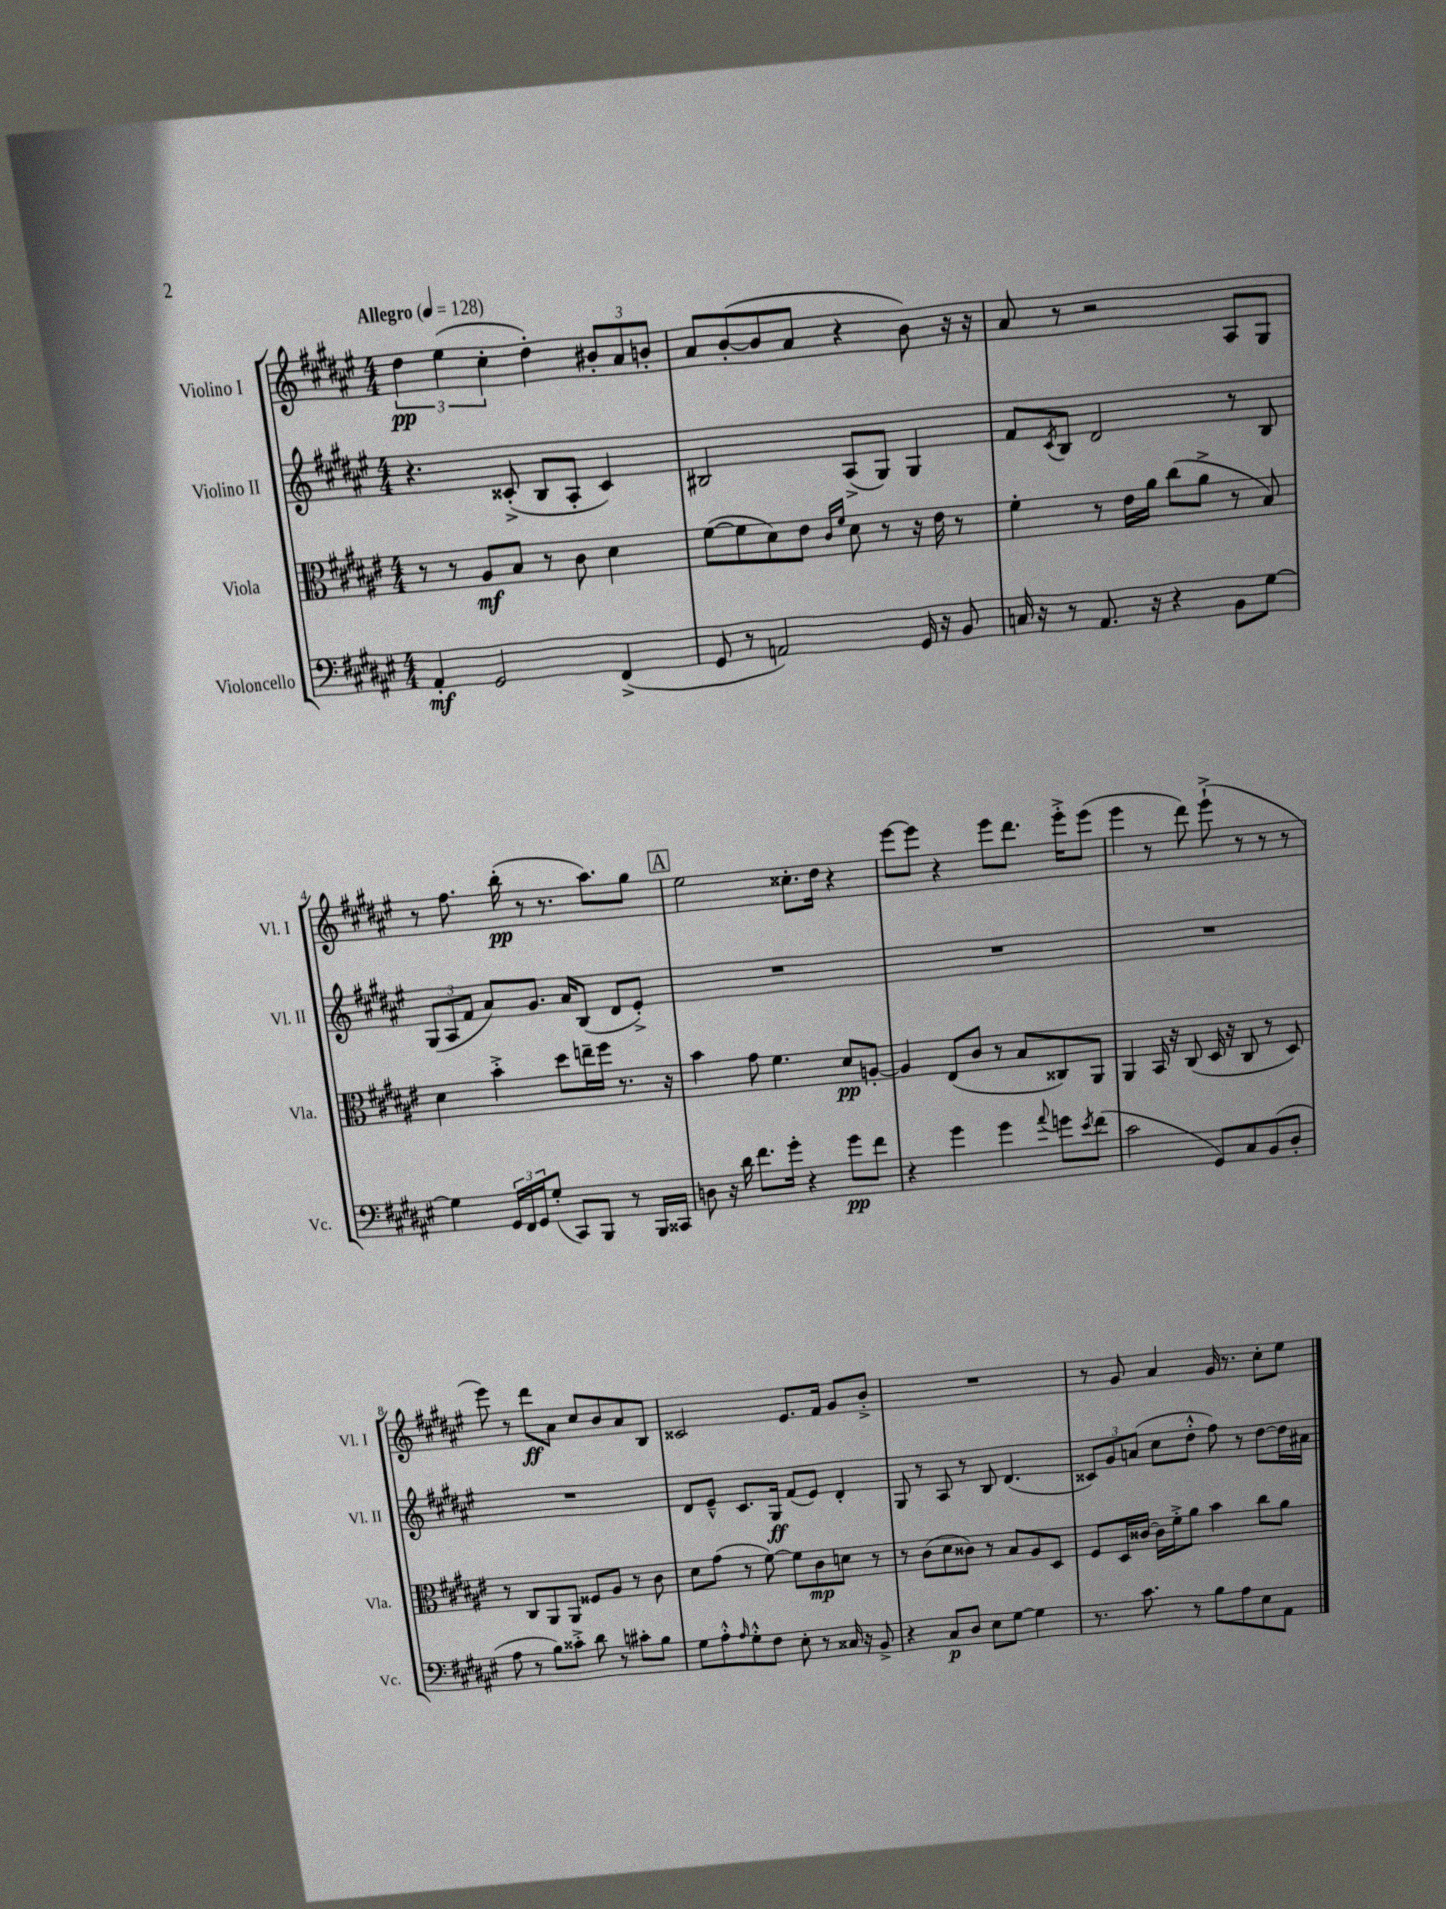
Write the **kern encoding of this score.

**kern	**dynam	**kern	**dynam	**kern	**dynam	**kern	**dynam
*part4	*part4	*part3	*part3	*part2	*part2	*part1	*part1
*staff4	*staff4	*staff3	*staff3	*staff2	*staff2	*staff1	*staff1
*I"Violoncello	*	*I"Viola	*	*I"Violino II	*	*I"Violino I	*
*I'Vc.	*	*I'Vla.	*	*I'Vl. II	*	*I'Vl. I	*
*clefF4	*	*clefC3	*	*clefG2	*	*clefG2	*
*k[f#c#g#d#a#e#]	*	*k[f#c#g#d#a#e#]	*	*k[f#c#g#d#a#e#]	*	*k[f#c#g#d#a#e#]	*
*M4/4	*	*M4/4	*	*M4/4	*	*M4/4	*
*MM128	*	*MM128	*	*MM128	*	*MM128	*
=1	=1	=1	=1	=1	=1	=1	=1
!	!	!	!	!	!	!LO:TX:a:B:t=Allegro	!
4AA#'/	mf	8r	.	4.r	.	6dd#\	pp
.	.	8r	.	.	.	.	.
.	.	.	.	.	.	(6ee#\	.
2GG#/	.	8A#/L	mf	.	.	.	.
.	.	.	.	.	.	6cc#'\	.
.	.	8B/J	.	(8c##X'^/	.	.	.
.	.	8r	.	8B/L	.	4dd#'\)	.
.	.	8c#\	.	8A#'/J	.	.	.
(4FF#^/	.	4d#\	.	4c##/)	.	12b#X'/L	.
.	.	.	.	.	.	12a#/	.
.	.	.	.	.	.	12bn'/J	.
=2	=2	=2	=2	=2	=2	=2	=2
8GG#/	.	([8f#\L	.	2B#X/	.	8a#/L	.
8r	.	8f#\]	.	.	.	([8b'/	.
2AAn/)	.	8d#\)	.	.	.	8b/]	.
.	.	8e#\J	.	.	.	8a#/J	.
.	.	16qqc#/LL	.	.	.	.	.
.	.	16qqf#/JJ	.	.	.	.	.
.	.	8d#\	.	(8A#^/L	.	4r	.
.	.	8r	.	8G#/J)	.	.	.
16GG#/	.	16r	.	4G#/	.	8b\)	.
16r	.	16e#\	.	.	.	.	.
8BB/	.	8r	.	.	.	16r	.
.	.	.	.	.	.	16r	.
=3	=3	=3	=3	=3	=3	=3	=3
16Cn/	.	4f#'\	.	8f#/L	.	8a#/	.
16r	.	.	.	.	.	.	.
.	.	.	.	8qc#/	.	.	.
8r	.	.	.	8B/J	.	8r	.
8.AA#/	.	8r	.	2d#/	.	2r	.
.	.	16e#\LL	.	.	.	.	.
16r	.	16a#\JJ	.	.	.	.	.
4r	.	(8cc#\L	.	.	.	.	.
.	.	8a#^\J	.	.	.	.	.
8BB\L	.	8r	.	8r	.	8A#/L	.
[8G#\J	.	8B/)	.	8B/	.	8G#/J	.
!!LO:LB:g=z
=4	=4	=4	=4	=4	=4	=4	=4
4G#\]	.	4d#\	.	(12G#/L	.	8r	.
.	.	.	.	12A#/	.	.	.
.	.	.	.	.	.	8.ff#\	.
.	.	.	.	12f#/J	.	.	.
24GG#/LL	.	4b'^\	.	8a#/L)	.	.	.
24FF#/	.	.	.	.	.	.	.
.	.	.	.	.	.	(16bb'\	pp
24GG#/J	.	.	.	.	.	.	.
(8G#'/J	.	.	.	8.g#/J	.	8r	.
8CC#/L)	.	8dd#\L	.	.	.	8.r	.
.	.	.	.	16a#/KL	.	.	.
8BBB/J	.	16een~\L	.	(8B/J	.	.	.
.	.	16ff#\JJ	.	.	.	8.aa#\L)	.
8r	.	8.r	.	8d#/L	.	.	.
16BBB/LL	.	.	.	8e#'^/J)	.	8gg#\J	.
16CC##X/JJ	.	16r	.	.	.	.	.
!!LO:REH:place=s1:t=A
=5	=5	=5	=5	=5	=5	=5	=5
8Dn\	.	4b\	.	1r	.	2ee#\	.
16r	.	.	.	.	.	.	.
16d#\	.	.	.	.	.	.	.
8.f#\L	.	8g#\	.	.	.	.	.
.	.	4.f#\	.	.	.	.	.
16g#'\Jk	.	.	.	.	.	.	.
4r	.	.	.	.	.	8.cc##X'\L	.
.	.	.	.	.	.	16dd#\Jk	.
8g#\L	pp	8d#/L	pp	.	.	4r	.
8f#\J	.	[8An'/J	.	.	.	.	.
=6	=6	=6	=6	=6	=6	=6	=6
4r	.	4A/]	.	1r	.	[8eee#\L	.
.	.	.	.	.	.	8eee#\J]	.
4g#\	.	(8E#/L	.	.	.	4r	.
.	.	8c#/J	.	.	.	.	.
4g#\	.	8r	.	.	.	8eee#\L	.
.	.	8B/L	.	.	.	8.ddd#\J	.
8qqa#/	.	.	.	.	.	.	.
8gn\L	.	8C##X/)	.	.	.	.	.
.	.	.	.	.	.	16eee#'^\KL	.
8qe#/	.	.	.	.	.	.	.
(8f#\J	.	8AA#/J	.	.	.	(8eee#\J	.
=7	=7	=7	=7	=7	=7	=7	=7
2c#\	.	4AA#/	.	1r	.	4eee#\	.
.	.	16BB/	.	.	.	8r	.
.	.	16r	.	.	.	.	.
.	.	(8C#/	.	.	.	8ddd#\)	.
8GG#/L)	.	16D#/	.	.	.	(8eee#`^\	.
.	.	16r	.	.	.	.	.
8C#/	.	8C#/	.	.	.	8r	.
(8BB/	.	8r	.	.	.	8r	.
8D#'/J	.	8D#/)	.	.	.	8r	.
!!LO:LB:g=z
=8	=8	=8	=8	=8	=8	=8	=8
8A#\	.	8r	.	1r	.	8eee#\)	.
8r	.	8C#/L	.	.	.	8r	.
8B\L)	.	8AA#/	.	.	.	8ddd#\L	ff
8c##X'^\J	.	8AA#/J	.	.	.	8a#\J	.
8d#\	.	8F##X/L	.	.	.	8cc#/L	.
8r	.	8A#/J	.	.	.	8b/	.
8c#X'\L	.	8r	.	.	.	8a#/	.
8B\J	.	8c#\	.	.	.	8B/J	.
=9	=9	=9	=9	=9	=9	=9	=9
8G#\L	.	8d#\L	.	8d#/L	.	2c##X/	.
8A#'^^\	.	(8g#\J	.	8e#~^^/J	.	.	.
16qqA#/	.	.	.	.	.	.	.
8G#'^^\	.	8r	.	8.c#/L	.	.	.
8F#\J	.	[8f#\)	.	.	.	.	.
.	.	.	.	16G#/Jk	ff	.	.
8E#'\	.	8f#\L]	.	(8f#/L	.	8.e#/L	.
8r	.	8c#\	mp	8e#/J)	.	.	.
.	.	.	.	.	.	16f#/Jk	.
16C##X/	.	8dn\J	.	4d#'/	.	8g#/L	.
16r	.	.	.	.	.	.	.
8BB^/	.	8r	.	.	.	8b'^/J	.
=10	=10	=10	=10	=10	=10	=10	=10
4r	.	8r	.	8G#/	.	1r	.
.	.	(8c#\L	.	8r	.	.	.
8C#/L	p	8d#\	.	8A#/	.	.	.
8D#/J	.	8c##X\J)	.	8r	.	.	.
8E#\L	.	8r	.	8B/	.	.	.
[8G#\J	.	8B/L	.	(4.d#/	.	.	.
4G#\]	.	8A#/	.	.	.	.	.
.	.	8D#/J	.	.	.	.	.
=11	=11	=11	=11	=11	=11	=11	=11
8.r	.	8F#/L	.	12c##X/L)	.	8r	.
.	.	.	.	12g#/	.	.	.
.	.	16D#/L	.	.	.	8g#/	.
.	.	.	.	(12an/J	.	.	.
8.c#\	.	[16c##X/JJ	.	.	.	.	.
.	.	16c##\LL]	.	8cc#\L	.	4a#/	.
.	.	16f#'^\J	.	.	.	.	.
8r	.	8a#\J	.	8dd#'^^\J	.	.	.
8B\L	.	4b\	.	8ff#\)	.	16g#/	.
.	.	.	.	.	.	8.r	.
8A#\	.	.	.	8r	.	.	.
8E#\	.	8cc#\L	.	[8dd#\L	.	8cc#'\L	.
8AA#\J	.	8a#\J	.	16dd#\L]	.	8ee#\J	.
.	.	.	.	16a#X\JJ	.	.	.
==	==	==	==	==	==	==	==
*-	*-	*-	*-	*-	*-	*-	*-
